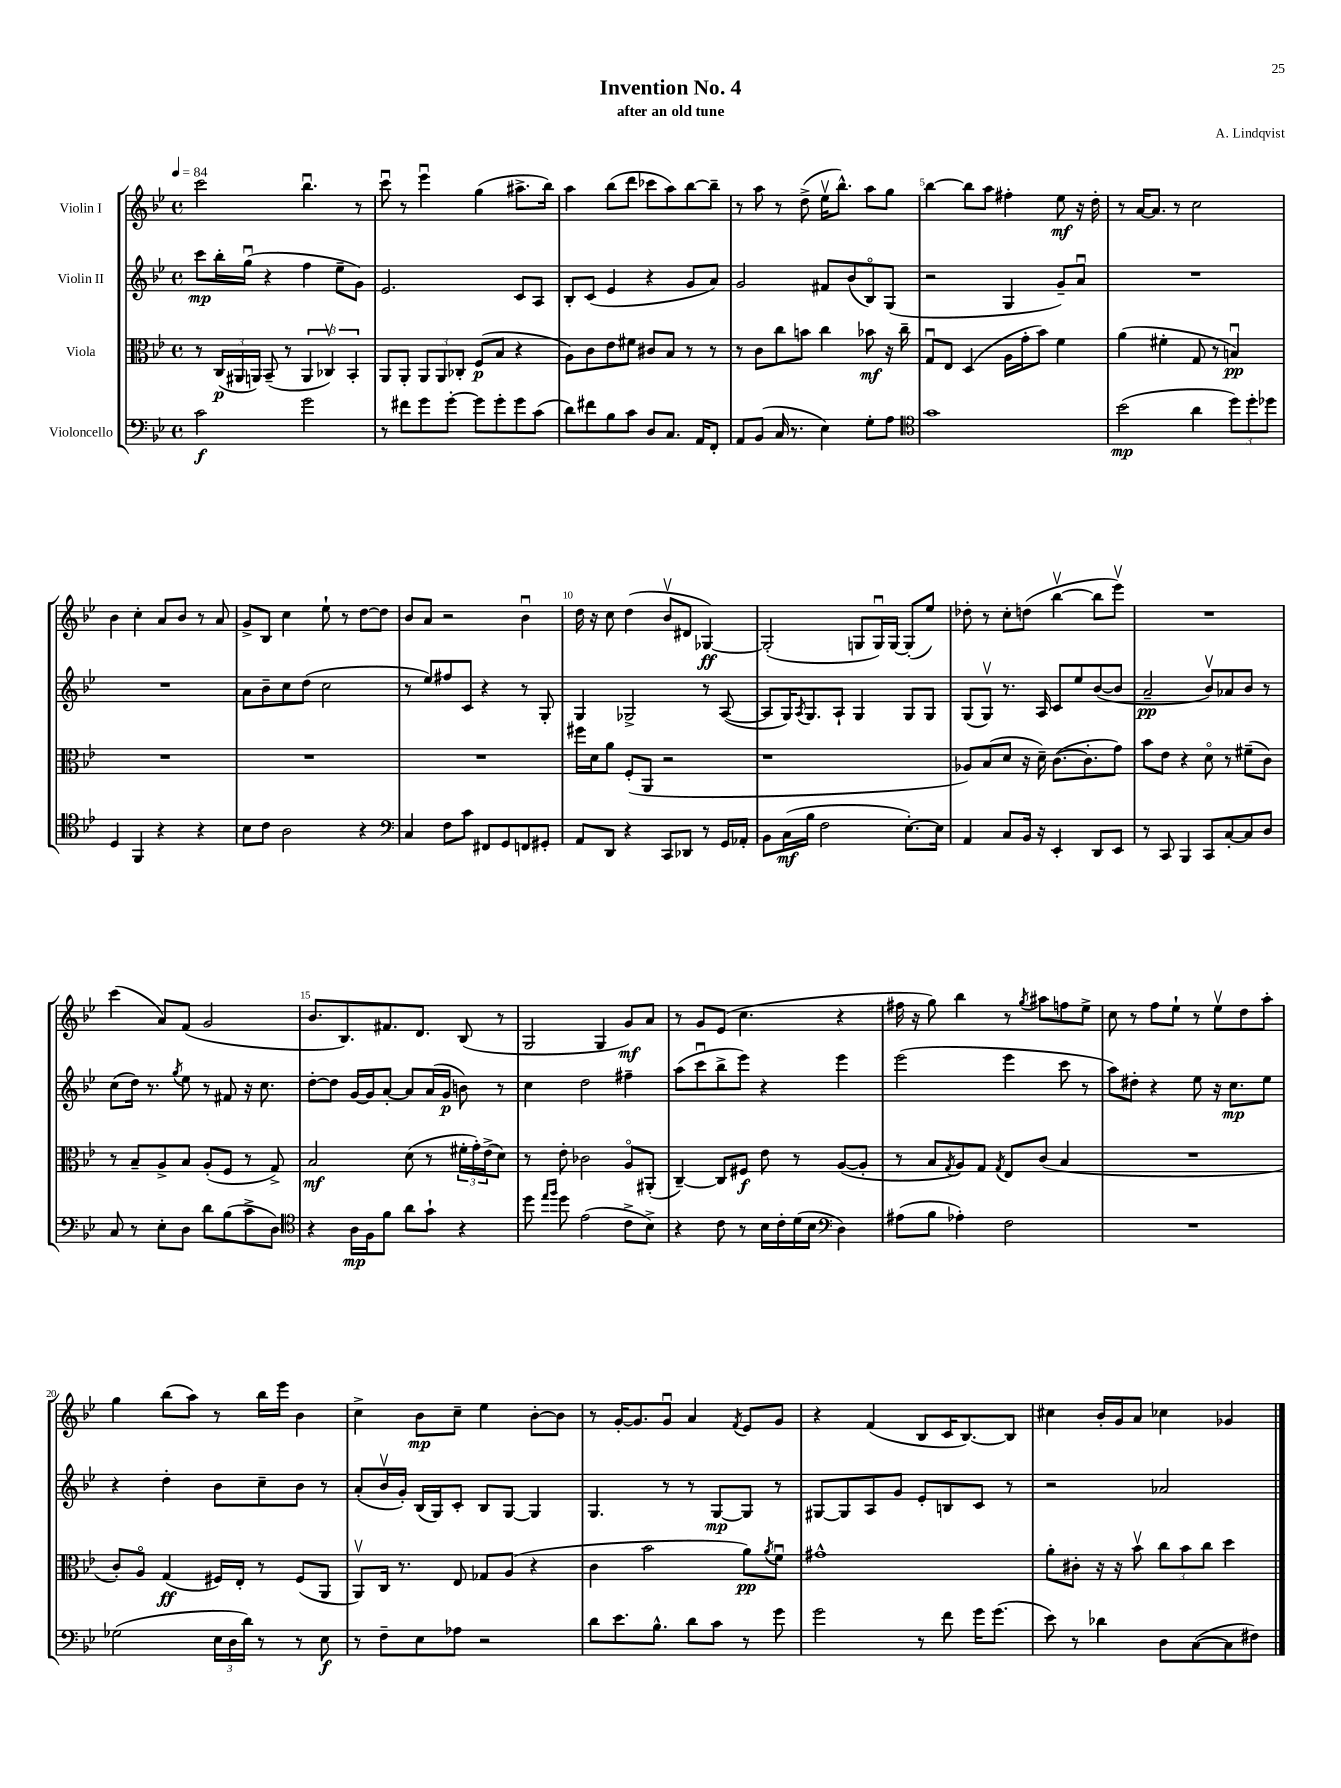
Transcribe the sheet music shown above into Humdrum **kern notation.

**kern	**kern	**kern	**kern
*staff4	*staff3	*staff2	*staff1
*clefF4	*clefC3	*clefG2	*clefG2
*k[b-e-]	*k[b-e-]	*k[b-e-]	*k[b-e-]
*M4/4	*M4/4	*M4/4	*M4/4
*met(c)	*met(c)	*met(c)	*met(c)
*MM84	*MM84	*MM84	*MM84
2c\	8r	8ccc\L	2ccc\
.	(24C/LL	16bb-'\L	.
.	24AA#/	.	.
.	.	(16ggu\JJ	.
.	24AA/JJ)	.	.
.	(8BB-~/	4r	.
.	8r	.	.
2g\	6AA/	4ff\	4.bb-u\
.	6C-v/)	.	.
.	.	8ee-~\L	.
.	6BB-'/	.	.
.	.	8g\J)	8r
=	=	=	=
8r	8AA/L	2.e-/	8cccu\
8f#\L	8AA'/J	.	8r
8g\	12AA/L	.	4eee-u\
.	12AA/	.	.
[8g'\J	.	.	.
.	12C-'/J	.	.
8g\]L	(8F/L	.	(4gg\
8g'\	8B-/J	.	.
8g\	4r	8c/L	8.aa#^\L
(8c\J	.	8A/J	.
.	.	.	16bb-\Jk)
=	=	=	=
8d\L)	8A\L)	8B-'/L	4aa\
8f#\	8c\	(8c/J	.
8B-\	8e-\	4e-/	(8bb-\L
8c\J	8f#\J	.	8ddd\J
8D/L	8c#/L	4r	8ccc-\L
8.C/J	8B-/J	.	8aa\)
.	8r	8g/L	[8bb-\
16AA/LK	.	.	.
8FF'/J	8r	8a/J)	8bb-~\]J
=	=	=	=
8AA/L	8r	2g/	8r
(8BB-/J	8c\L	.	8aa\
16C/	8cc\	.	8r
8.r	.	.	.
.	8b\J	.	(8dd^\
4E-\)	4cc\	8f#/L	16ee-v\LK
.	.	.	8.bb-^^\J)
.	.	(8b-/	.
8G'\L	8b-\	8B-o/)	8aa\L
8A\J	16r	(8G/J	8gg\J
.	16cc~\	.	.
=	=	=	=
*clefC4	*	*	*
1g	8Gu/L	2r	[4bb-\
.	8E-/J	.	.
.	(4D/	.	8bb-\]L
.	.	.	8aa\J
.	16A\LL	4G/	4ff#'\
.	16g'\J	.	.
.	8b-\J)	.	.
.	4f\	8g~/L)	8ee-\
.	.	8au/J	16r
.	.	.	16dd'\
=	=	=	=
(2b-\	(4a\	1r	8r
.	.	.	[16a/LK
.	.	.	8.a/]J
.	4f#'\	.	.
.	.	.	8r
4a\	8G/	.	2cc\
.	8r	.	.
12dd\L)	4Bu/)	.	.
12dd'\	.	.	.
12dd-\J	.	.	.
=	=	=	=
4D/	1r	1r	4b-\
4FF/	.	.	4cc'\
4r	.	.	8a/L
.	.	.	8b-/J
4r	.	.	8r
.	.	.	8a/
=	=	=	=
8B-\L	1r	8a\L	8g^/L
8c\J	.	8b-~\	8B-/J
2A\	.	8cc\	4cc\
.	.	(8dd\J	.
.	.	2cc\	8ee-`\
.	.	.	8r
4r	.	.	[8dd\L
.	.	.	8dd\]J
=	=	=	=
*clefF4	*	*	*
4C/	1r	8r	8b-/L
.	.	8ee-/L)	8a/J
8F\L	.	8ff#/	2r
8c\J	.	8c/J	.
8FF#/L	.	4r	.
8GG/	.	.	.
8FF/	.	8r	4b-u\
8GG#'/J	.	8G'/	.
=	=	=	=
8AA/L	16ff#\LL	4G/	16dd\
.	16d\J	.	16r
8DD/J	8a\J	.	8cc\
4r	(8F'/L	2G-^/	(4dd\
.	8AA/J	.	.
8CC/L	2r	.	8b-v/L
8DD-/J	.	.	8d#/J
8r	.	8r	[4G-/)
16GG/LL	.	([8A/	.
16AA-'/JJ	.	.	.
=	=	=	=
8BB-\L	1r	8A/]L	(2G-'/]
(16C\L	.	16G/K)	.
.	.	8qA/	.
16B-\JJ	.	8.G/	.
2F\	.	.	.
.	.	8A`/J	.
.	.	4G/	8G/L
.	.	.	16Gu/L)
.	.	.	[16G/JJ
[8.E-'\L)	.	8G/L	(8G'/]L
.	.	8G/J	8ee-/J)
16E-\]Jk	.	.	.
=	=	=	=
4AA/	8A-/L)	(8G/L	8dd-'\
.	(8B-/	8Gv/J)	8r
8C/L	8d/J	8.r	8cc'\L
16BB-/Jk	16r	.	(8dd\J
16r	16d~\)	16A/	.
4EE-'/	([8.c\L	8c/L	[4bb-v\
.	.	8ee-/	.
.	8.c'\]	.	.
8DD/L	.	([8b-/	8bb-\]L
8EE-/J	8g\J)	8b-/]J	8eee-v\J)
=	=	=	=
8r	8b-\L	2a~/	1r
8CC/	8e-\J	.	.
4BBB-/	4r	.	.
8CC/L	8do\	8b-v/L)	.
[8C'/	8r	8a-/	.
8C/]	(8f#~\L	8b-/J	.
8D/J	8c\J)	8r	.
=	=	=	=
8C/	8r	(8cc\L	(4ccc\
8r	8B-~/L	16dd\Jk)	.
.	.	8.r	.
8E-'\L	8A^/	.	8a/L)
.	.	8qgg/	.
8D\J	8B-/J	8ee-\	(8f/J
8d\L	(8A'/L	8r	2g/
(8B-\	8F/J	8f#/	.
8c^\	8r	16r	.
.	.	8.cc\	.
8D\J)	8G^/)	.	.
=	=	=	=
*clefC4	*	*	*
4r	2B-/	[8dd'\L	8.b-/L
.	.	8dd\]J	.
.	.	.	8.B-/)
16A\LL	.	[16g/LL	.
16F\J	.	16g/]J	.
8f\J	.	[8a'/J	8.f#/
8a\L	(8d\	8a/]L	.
.	.	.	8.d/J
8g`\J	8r	(16a/L	.
.	.	16g/JJ	.
4r	24f#'\LL	8b\)	(8B-/
.	24g'\)	.	.
.	(24e-^\J	.	.
.	8d\J)	8r	8r
=	=	=	=
8dd\	8r	4cc\	2G/
16qqee-/LL	.	.	.
16qqff/JJ	.	.	.
8dd\	8e-'\	.	.
(2e-\	2c-\	2dd\	.
.	.	.	4G/
8c^\L	8Ao/L	4ff#~\	8g/L)
8B-^\J)	(8AA#'/J	.	8a/J
=	=	=	=
4r	[4C~/)	(8aa\L	8r
.	.	8cccu\	8g/L
8c\	8C/]L	8bb-^\	(8e-/J
8r	8F#/J	8eee-\J)	4.cc\
16B-\LL	8e-\	4r	.
16c'\	.	.	.
(16d\	8r	.	.
16B-\JJ	.	.	.
*clefF4	*	*	*
4D\)	([8A/L	4eee-\	4r
.	8A'/]J	.	.
=	=	=	=
(8A#\L	8r	(2eee-\	16ff#\
.	.	.	16r
8B-\J	8B-/L	.	8gg\)
.	8qG/	.	.
4A-'\)	8A/)	.	4bb-\
.	8G/J	.	.
.	8qG/	.	.
2F\	8E-/L	4eee-\	8r
.	.	.	8qgg/
.	(8c/J	.	8aa#\L
.	4B-/	8ccc\	8ff\
.	.	8r	8ee-^\J
=	=	=	=
1r	1r	8aa\L)	8cc\
.	.	8dd#'\J	8r
.	.	4r	8ff\L
.	.	.	8ee-`\J
.	.	8ee-\	8r
.	.	16r	8ee-v\L
.	.	8.cc\L	.
.	.	.	8dd\
.	.	8ee-\J	8aa'\J
=	=	=	=
(2G-\	8c'/L)	4r	4gg\
.	8Ao/J	.	.
.	(4G/	4dd'\	(8bb-\L
.	.	.	8aa\J)
24E-\LL	16F#/LL)	8b-\L	8r
24D\	.	.	.
.	16E-'/JJ	.	.
24d\JJ)	.	.	.
8r	8r	8cc~\	16bb-\LL
.	.	.	16eee-\JJ
8r	(8F#/L	8b-\J	4b-\
8E-\	8AA/J	8r	.
=	=	=	=
8r	8AAv/L)	(8a'/L	4cc^\
8F~\L	16C/Jk	16b-v/L	.
.	8.r	16g'/JJ)	.
8E-\	.	(16B-/LL	8b-\L
.	.	16G/J)	.
8A-\J	8E-/	8c'/J	8cc~\J
2r	8G-/L	8B-/L	4ee-\
.	(8A/J	[8G/J	.
.	4r	4G/]	[8b-'\L
.	.	.	8b-\]J
=	=	=	=
8d\L	4c\	4.G/	8r
8.e-\	.	.	[16g'/LK
.	.	.	8.g/]
.	2b-\	.	.
8.B-^^\J	.	.	.
.	.	8r	8gu/J
8d\L	.	8r	4a/
8c\J	.	[8G/L	.
.	.	.	8qf/
8r	8a\L)	8G/]J	8e-/L
.	8qa/	.	.
8g\	8fu\J	8r	8g/J
=	=	=	=
2g\	1g#^^	[8G#/L	4r
.	.	8G#/]	.
.	.	8A/	(4f/
.	.	8g/J	.
8r	.	8e-'/L	8B-/L
8f\	.	8B/	16c/K
.	.	.	[8.B-/)
16g\LK	.	8c/J	.
(8.g\J	.	.	.
.	.	8r	8B-/]J
=	=	=	=
8e-\)	8a'\L	2r	4cc#\
8r	8c#'\J	.	.
4d-\	16r	.	16b-'/LL
.	16r	.	16g/J
.	8b-v\	.	8a/J
8D\L	12cc\L	2a-/	4cc-\
.	12b-\	.	.
([8C\	.	.	.
.	12cc\J	.	.
8C\]	4dd\	.	4g-/
8F#\J)	.	.	.
==	==	==	==
*-	*-	*-	*-
